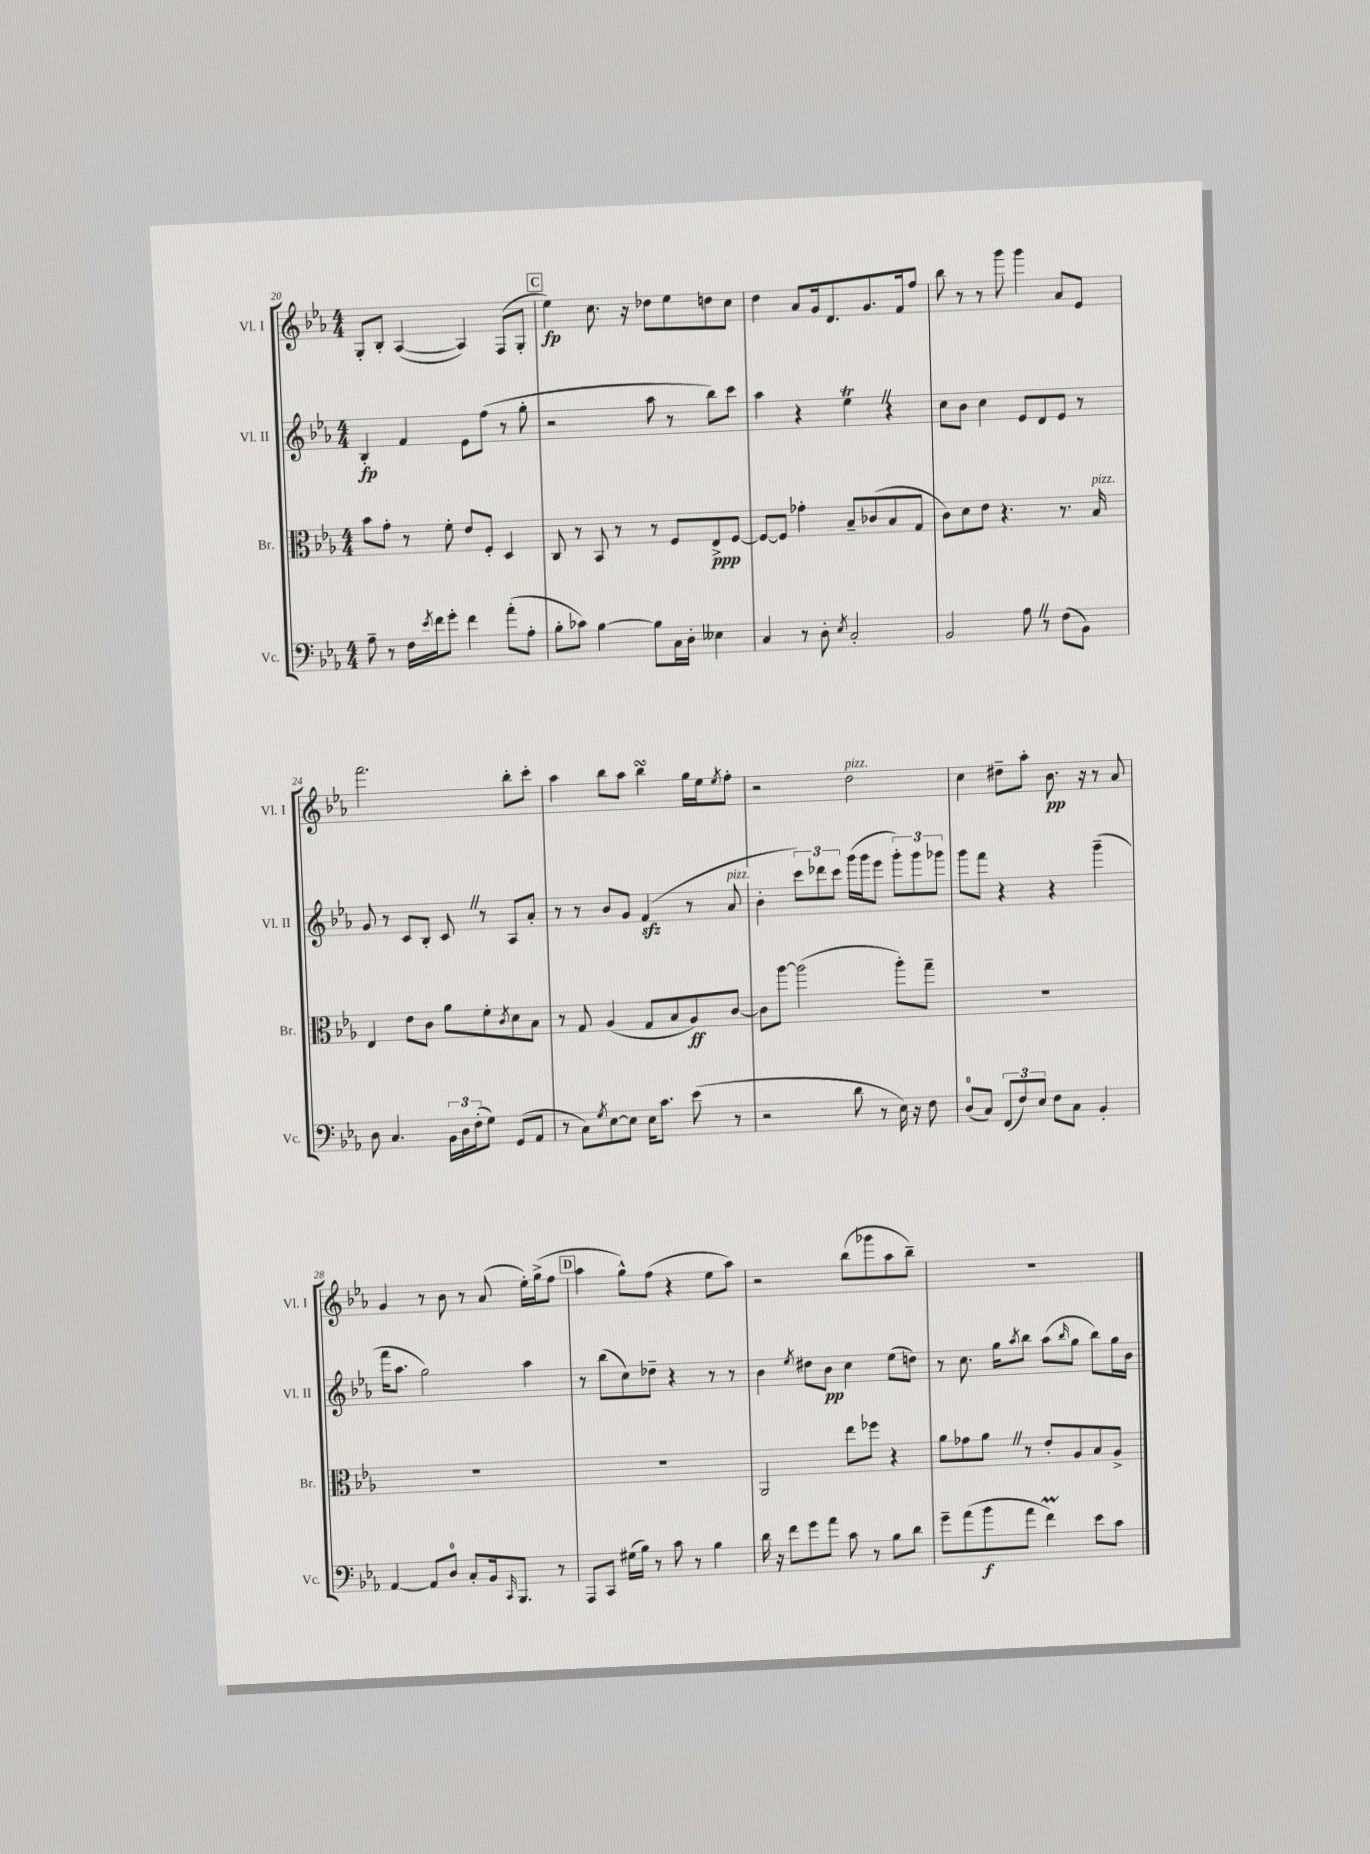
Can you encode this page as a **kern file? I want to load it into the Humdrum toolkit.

**kern	**kern	**kern	**kern
*staff4	*staff3	*staff2	*staff1
*clefF4	*clefC3	*clefG2	*clefG2
*k[b-e-a-]	*k[b-e-a-]	*k[b-e-a-]	*k[b-e-a-]
*M4/4	*M4/4	*M4/4	*M4/4
8A-~\	8b-\L	4B-'/	8G'/L
8r	8g'\J	.	8B-'/J
16F\LL	8r	4f/	([4A-/
8qe-/	.	.	.
16f\J	.	.	.
8g'\J	8f'\	.	.
4f\	8e-/L	8e-\L	4A-/])
.	8F'/J	(8ff\J	.
(8a-'\L	4D/	8r	(8F/L
8A-'\J	.	8gg'\	8G'/J
=	=	=	=
8B-'\L	8C/	2r	4ee-\)
8c-\J)	8r	.	.
[4B-\	8BB-/	.	8.cc\
.	8r	.	.
.	.	.	16r
8B-\]L	8r	8aa-\	8dd-\L
16C\L	8F/L	8r	8ee-\
16D'\JJ	.	.	.
4E--\	8E-^/	8bb-\L)	8dd\
.	[8F/J	8ccc\J	8cc\J
=	=	=	=
4C/	8F/_L	4aa-\	4dd\
.	8F/]J	.	.
8r	4g-'\	4r	8a-/L
8D'\	.	.	16g/k
.	.	.	8.d/
8qE-/	.	.	.
2C'/	8B-~/L	4ee-\	.
.	(8c-/	.	8.g/
.	8B-/	4r	.
.	.	.	16f/k
.	8G/J	.	8ff/J
=	=	=	=
2BB-/	8c\L)	8cc\L	8bb-\
.	8d\	8b-\J	8r
.	8e-\J	4cc\	8r
.	4.r	.	8ggg\
8A-\	.	8e-/L	4ggg\
8r	.	8d/	.
(8F\L	8.r	8e-/J	8a-/L
8BB-\J)	.	8r	8e-/J
.	16B-/	.	.
=	=	=	=
8D\	4E-/	8g/	2.fff\
4.C/	.	8r	.
.	8e-\L	8c/L	.
.	8c\J	8B-'/J	.
24BB-\LL	8a-\L	8c/	.
24D\	.	.	.
(24F'\J	.	.	.
8G\J)	8f'\	8r	.
.	8qc/	.	.
(8GG/L	8d\	8A-/L	8bb-'\L
8AA-/J	8B-\J	8a-'/J	8ccc'\J
=	=	=	=
8r	8r	8r	4aa-\
8C\L)	8G/	8r	.
8qG/	.	.	.
[8E-\	(4A-/	8b-/L	8bb-\L
8E-\]J	.	8g/J	8aa-\J
16E-\LK	8G/L	(4f/	4bb-\
8.c\J	.	.	.
.	8B-/	.	.
(8e-\	8A-/)	8r	16gg\LL
.	.	.	16ee-\J
.	.	.	8qee-/
8r	[8c/J	8a-/	8ff'\J
=	=	=	=
2r	8c\]L	4b-'\	2r
.	[8aa-\J	.	.
.	(2aa-\]	12ccc\L)	.
.	.	12ddd-\	.
.	.	12ccc\J	.
8d\	.	(16ggg\LL	2dd\
.	.	16ggg\J	.
8r	.	8eee-\J	.
16E-\)	8aa-'\L)	12ggg'\L)	.
16r	.	.	.
.	.	12ggg\	.
8F\	8gg~\J	.	.
.	.	12ggg-\J	.
=	=	=	=
(8D/L	1r	8ggg\L	4cc\
8C/J)	.	8fff\J	.
(12FF/L	.	4r	8dd#~\L
12F/)	.	.	.
.	.	.	8aa-'\J
12E-/J	.	.	.
8F\L	.	4r	8.b-\
8C\J	.	.	.
.	.	.	16r
4BB-'/	.	(4ggg~\	8r
.	.	.	8a-/
=	=	=	=
[4AA-/	1r	16fff\LK	4g/
.	.	8.aa-\J	.
8AA-/]L	.	2gg\)	8r
8D/J	.	.	8b-\
8C'/L	.	.	8r
16BB-/k	.	.	(8a-/
16qqCC/	.	.	.
8.BBB-/J	.	.	.
.	.	4aa-\	16ee-'\LL)
.	.	.	(16gg^\J
8r	.	.	8ff\J
=	=	=	=
8AAA-/L	1r	8r	4aa-\
8CC/J	.	(8bb-\L	.
(16G#\LL	.	8cc\)	8gg^^\L)
16B-\JJ)	.	.	.
8r	.	8dd-~\J	(8ff\J
8c\	.	4r	4r
8r	.	.	.
4B-\	.	8r	8ee-\L
.	.	8r	8aa-\J)
=	=	=	=
16d\	2AA-/	4b-\	2r
16r	.	.	.
8f\L	.	.	.
.	.	8qee-/	.
8g\	.	8dd#\L	.
8a-\J	.	8b-\J	.
8c\	8ee-\L	4cc\	(8bb-\L
8r	8ff-\J	.	8ggg-\
8B-\L	4r	(8ee-\L	8aa-\
8d\J	.	8dd\J)	8bb-~\J)
=	=	=	=
8g~\L	8a-\L	8r	1r
(8a-\	8g-\	8.cc\	.
8b-\	8a-\J	.	.
.	.	16gg\LK	.
.	.	8qaa-/	.
8a-\J	8r	8bb-\J	.
4f\)	8e-'/L	(8aa-\L	.
.	.	16qqbb-/	.
.	8A-/	8gg\J	.
8e-\L	8B-/	8bb-\L)	.
8c\J	8A-^/J	16gg\L	.
.	.	16b-\JJ	.
==	==	==	==
*-	*-	*-	*-
